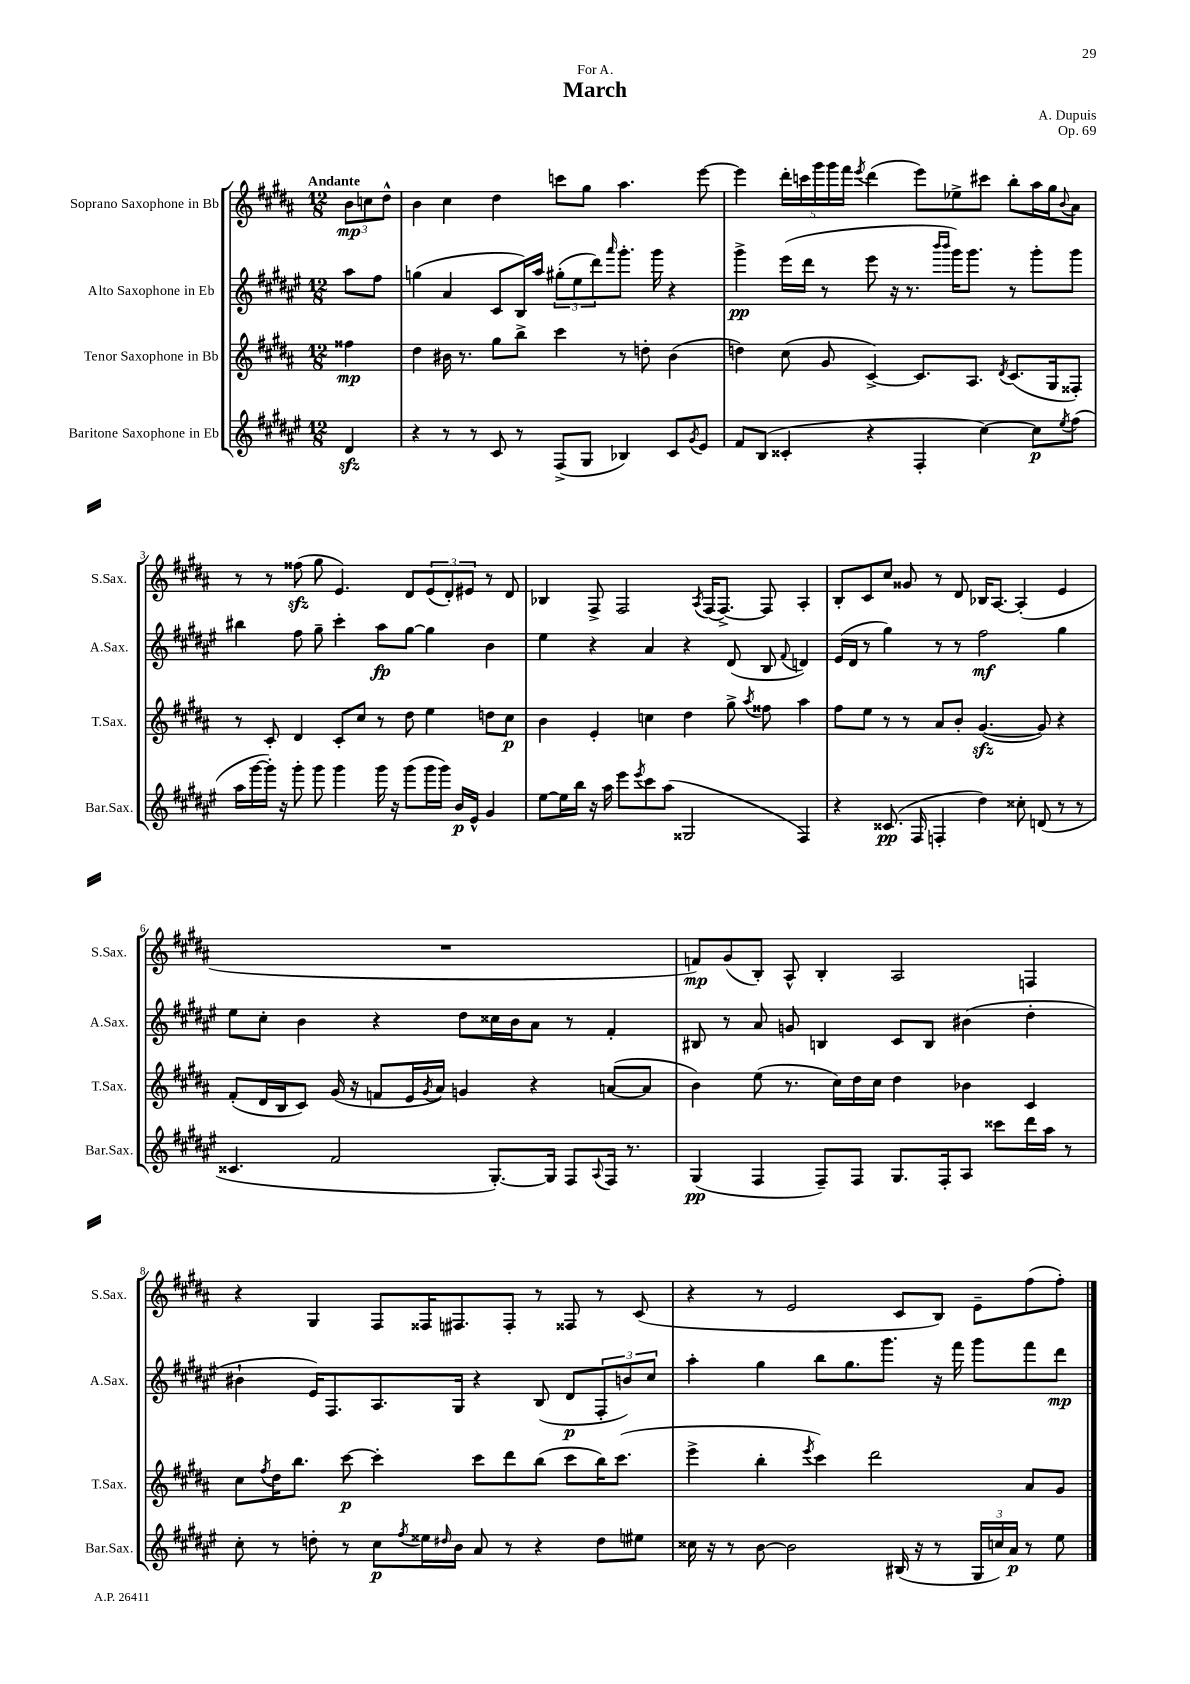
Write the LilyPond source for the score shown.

\header { title = "March" composer = "A. Dupuis" dedication = "For A." opus = "Op. 69" }
<<
\new StaffGroup <<
\new Staff = "s0" \with { instrumentName = "Soprano Saxophone in Bb" shortInstrumentName = "S.Sax." } {
    \clef treble \key b \major \numericTimeSignature \time 12/8 \partial 4 \tempo "Andante"
    \tuplet 3/2 { b'8\mp c''8 dis''8-^ } |
    b'4 cis''4 dis''4 c'''8 gis''8 ais''4. e'''8~ |
    e'''4 \tuplet 5/4 { dis'''16-. c'''16 gis'''16 gis'''16 fis'''16 } \acciaccatura { e'''8 } dis'''4( e'''8) ees''8-> cis'''8 b''8-. ais''16 gis''16 \appoggiatura { b'8 } ais'8 |
    r8 r8 fisis''8\sfz( gis''8 e'4.) dis'8 \tuplet 3/2 { e'8( dis'8-.) eis'8 } r8 dis'8 |
    bes4 fis8-> fis2 \acciaccatura { ais8 } fis16( fis8.~->) fis8 ais4-. |
    b8-. cis'8 cis''8 gisis'8 r8 dis'8 bes16 ais8.~ ais4-.( e'4 |
    R1. |
    f'8\mp) gis'8( b8-.) ais8-^ b4-. ais2 f4 |
    r4 gis4 fis8 fisis16 fis8. fis8-. r8 fisis8 r8 cis'8( |
    r4 r8 e'2 cis'8 b8) e'8-- fis''8( fis''8-.) \bar "|." |
}
\new Staff = "s1" \with { instrumentName = "Alto Saxophone in Eb" shortInstrumentName = "A.Sax." } {
    \clef treble \key fis \major \numericTimeSignature \time 12/8 \partial 4
    ais''8 fis''8 |
    g''4( ais'4 cis'8 b16) ais''16 \tuplet 3/2 { gis''8-.( eis''8 dis'''8) } \grace { ais'''16 } gis'''8.-. gis'''16 r4 |
    gis'''4->\pp eis'''16( dis'''16 r8 eis'''8 r16 r8. \grace { b'''16 b'''16 } gis'''16) gis'''8. r8 gis'''8-. gis'''8 |
    bis''4 fis''8 gis''8-- cis'''4-. ais''8\fp gis''8~ gis''4 b'4 |
    eis''4 r4 ais'4 r4 dis'8( b8 \appoggiatura { fis'8 } d'4) |
    eis'16( dis'16 r8 gis''4) r8 r8 fis''2\mf gis''4 |
    eis''8 cis''8-. b'4 r4 dis''8 cisis''16 b'16 ais'8 r8 fis'4-. |
    bis8 r8 ais'8 g'8 b4 cis'8 b8 bis'4( dis''4-. |
    bis'4-! eis'16) fis8. ais8. gis16 r4 b8( dis'8\p \tuplet 3/2 { fis8-. b'8) cis''8 } |
    ais''4-. gis''4 b''8 gis''8. gis'''8. r16 fis'''16 gis'''8 fis'''8 dis'''8\mp \bar "|." |
}
\new Staff = "s2" \with { instrumentName = "Tenor Saxophone in Bb" shortInstrumentName = "T.Sax." } {
    \clef treble \key b \major \numericTimeSignature \time 12/8 \partial 4
    fisis''4\mp |
    dis''4 bis'16 r8. gis''8 b''8-> cis'''4 r8 d''8-. bis'4( |
    d''4) cis''8( gis'8 cis'4~->) cis'8. ais8. \acciaccatura { dis'8 } cis'8.( gis16 fisis8-.) |
    r8 cis'8-. dis'4 cis'8-. cis''8 r8 dis''8 e''4 d''8 cis''8\p |
    b'4 e'4-. c''4 dis''4 gis''8-> \acciaccatura { ais''8 } fisis''8 ais''4 |
    fis''8 e''8 r8 r8 ais'8 b'8-. gis'4.~\sfz( gis'8) r4 |
    fis'8-.( dis'16 b16 cis'8) gis'16( r16 f'8 e'16 \acciaccatura { gis'8 } ais'16) g'4 r4 a'8~( a'8 |
    b'4) e''8( r8. cis''16) dis''16 cis''16 dis''4 bes'4 cis'4 |
    cis''8 \acciaccatura { fis''8 } dis''16 b''8. cis'''8~\p cis'''4-. cis'''8 dis'''8 b''8( cis'''8 b''16) cis'''8.( |
    e'''4-> b''4-. \acciaccatura { e'''8 } cis'''4) dis'''2 ais'8 gis'8 \bar "|." |
}
\new Staff = "s3" \with { instrumentName = "Baritone Saxophone in Eb" shortInstrumentName = "Bar.Sax." } {
    \clef treble \key fis \major \numericTimeSignature \time 12/8 \partial 4
    dis'4\sfz |
    r4 r8 r8 cis'8 r8 fis8->( gis8 bes4) cis'8 \acciaccatura { gis'8 } eis'8 |
    fis'8 b8( cisis'4-. r4 fis4-. cis''4~) cis''8\p \acciaccatura { eis''8 } fis''8( |
    ais''16 gis'''16~ gis'''16-.) r16 gis'''8-. gis'''8 gis'''4 gis'''16 r16 gis'''8( gis'''16 gis'''16) b'16\p eis'16-^ gis'4 |
    eis''8~ eis''16 b''16 r16 ais''16 eis'''8 \acciaccatura { eis'''8 } cis'''8 ais''8( gisis2 fis4) |
    r4 cisis'8.\pp( fis16 f4-. dis''4) cisis''8-. d'8( r8 r8 |
    cisis'4. fis'2 gis8.~-.) gis16 fis8 \appoggiatura { ais8 } fis16 r8. |
    gis4\pp( fis4 fis8--) fis8 gis8. fis16-. ais8 cisis'''8 dis'''16 ais''16 r8 |
    cis''8-. r8 d''8-. r8 cis''8\p \acciaccatura { fis''8 } eisis''16 \grace { dis''16 } b'16 ais'8 r8 r4 dis''8 eis''8 |
    cisis''16 r16 r8 b'8~ b'2 bis16( r16 r8 \tuplet 3/2 { gis16 c''16) ais'16\p } r8 eis''8 \bar "|." |
}
>>
>>
